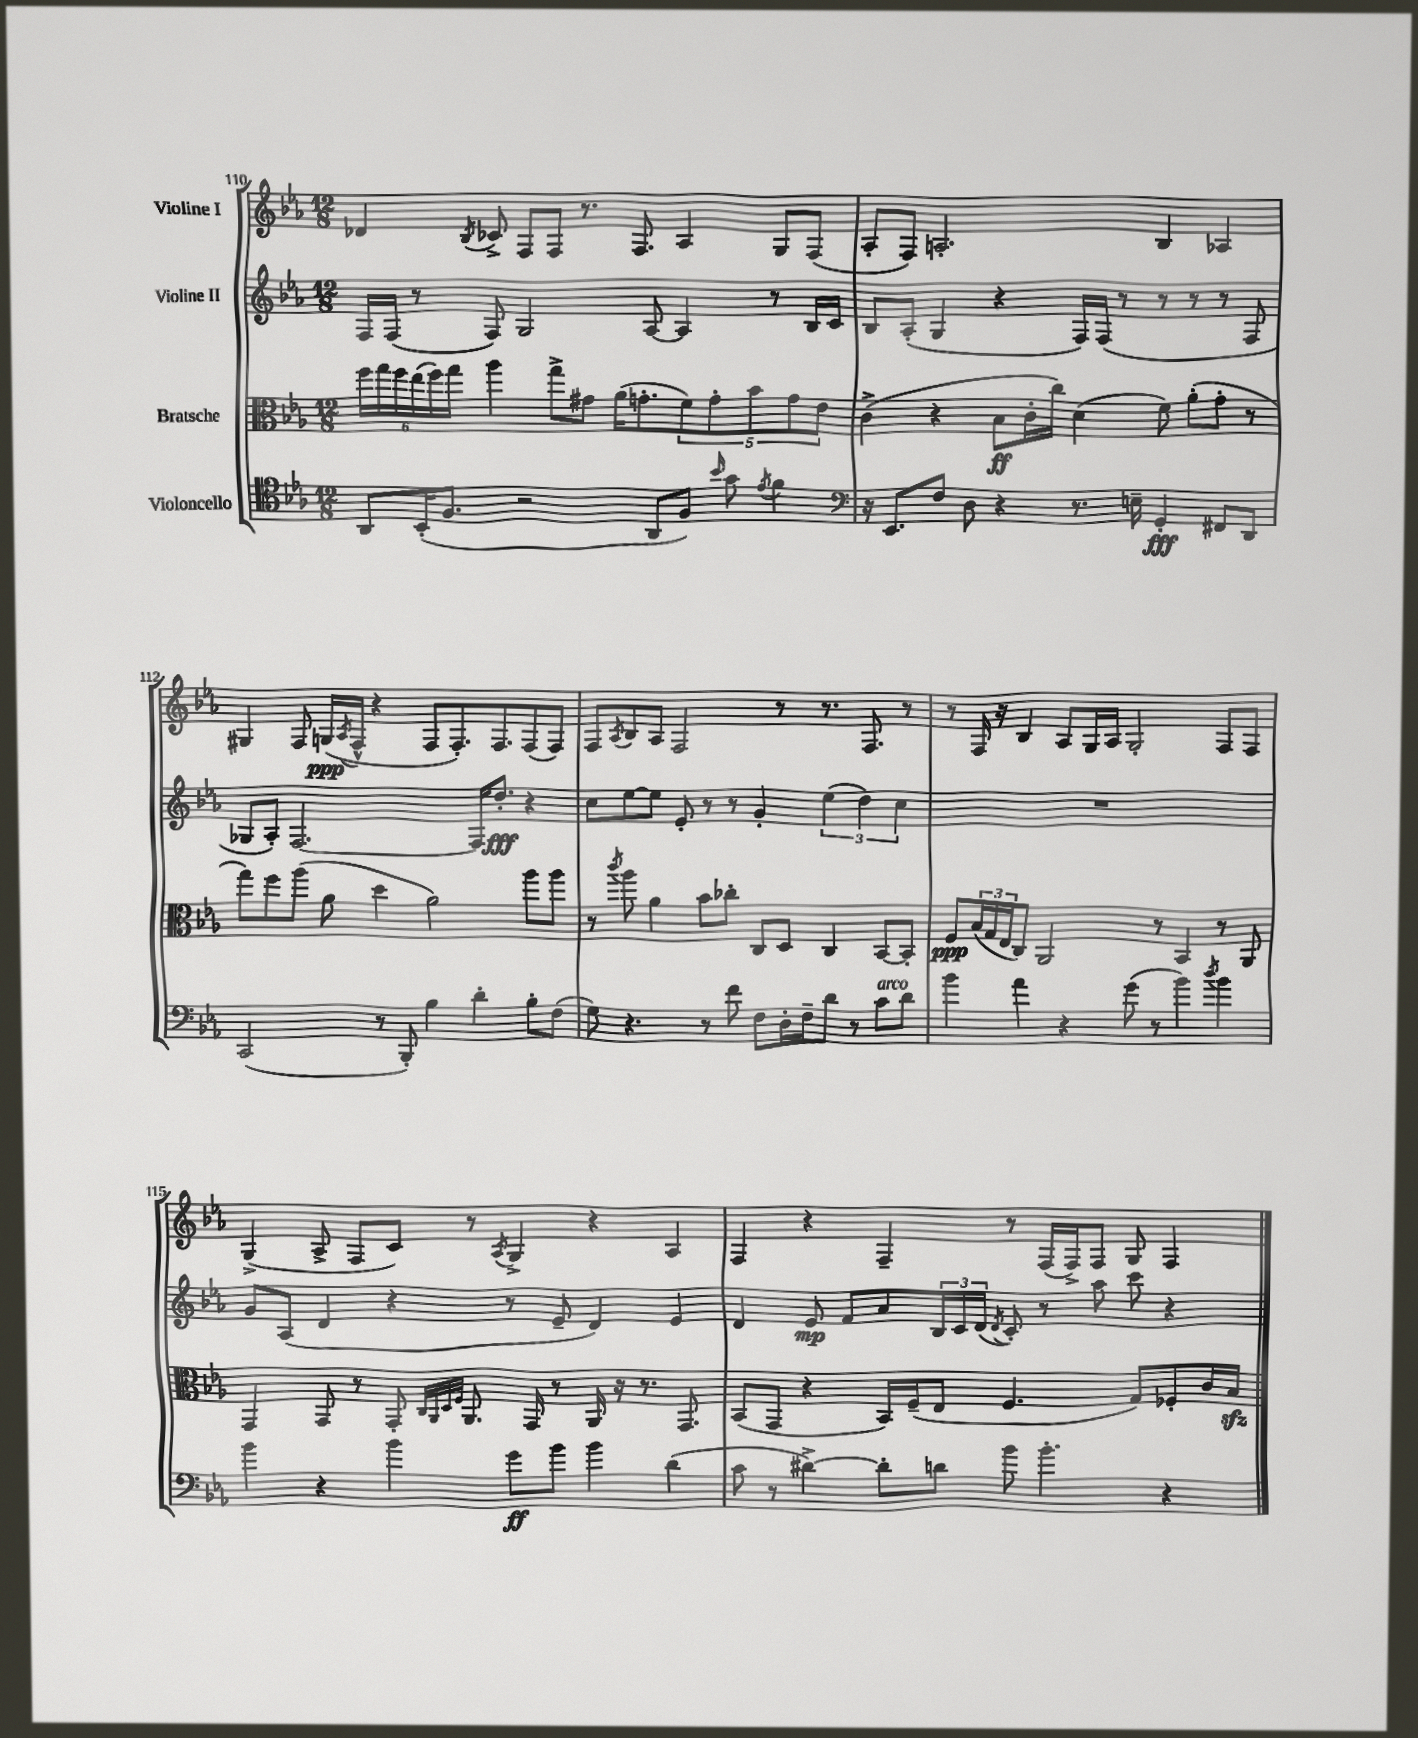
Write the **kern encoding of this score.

**kern	**dynam	**kern	**dynam	**kern	**dynam	**kern	**dynam
*part4	*part4	*part3	*part3	*part2	*part2	*part1	*part1
*staff4	*staff4	*staff3	*staff3	*staff2	*staff2	*staff1	*staff1
*I"Violoncello	*	*I"Bratsche	*	*I"Violine II	*	*I"Violine I	*
*clefC4	*	*clefC3	*	*clefG2	*	*clefG2	*
*k[b-e-a-]	*	*k[b-e-a-]	*	*k[b-e-a-]	*	*k[b-e-a-]	*
*M12/8	*	*M12/8	*	*M12/8	*	*M12/8	*
=110	=110	=110	=110	=110	=110	=110	=110
8AA-/L	.	24ff\LL	.	16F/LL	.	4d-X/	.
.	.	24gg\	.	.	.	.	.
.	.	.	.	(16F/JJ	.	.	.
.	.	24ff\	.	.	.	.	.
(16BB-'/K	.	(24ee-\	.	8r	.	.	.
.	.	24ff\)	.	.	.	.	.
8.F/J	.	.	.	.	.	.	.
.	.	24gg\JJ	.	.	.	.	.
.	.	.	.	.	.	8qB-/	.
.	.	4aa-\	.	8F/)	.	8c-X^/	.
2r	.	.	.	2G/	.	8F/L	.
.	.	8gg^\L	.	.	.	8F/J	.
.	.	8g#X\J	.	.	.	8.r	.
.	.	(16a-\KL	.	.	.	.	.
.	.	8.gn'\	.	.	.	8.F/	.
8AA-/L	.	.	.	[8A-/	.	.	.
8F/J)	.	10f\)	.	4A-/]	.	4A-/	.
.	.	10g'\	.	.	.	.	.
16qqb-/	.	.	.	.	.	.	.
8g\	.	.	.	.	.	.	.
.	.	10b-\	.	.	.	.	.
8qe-/	.	.	.	.	.	.	.
4f\	.	.	.	8r	.	8G/L	.
.	.	10g\	.	.	.	.	.
.	.	.	.	16B-/LL	.	(8F/J	.
.	.	10e-\J	.	.	.	.	.
.	.	.	.	16c/JJ	.	.	.
=111	=111	=111	=111	=111	=111	=111	=111
*clefF4	*	*	*	*	*	*	*
16r	.	(4c^\	.	8B-/L	.	8A-'/L	.
8.EE-/L	.	.	.	.	.	.	.
.	.	.	.	(8A-'/J	.	8F/J)	.
8F/J	.	4r	.	4G/	.	2.An'/	.
8D\	.	.	.	.	.	.	.
4r	.	8B-\L	ff	4r	.	.	.
.	.	16c'\L	.	.	.	.	.
.	.	16cc\JJ)	.	.	.	.	.
8.r	.	(4d\	.	16F/LL)	.	.	.
.	.	.	.	(16F/JJ	.	.	.
.	.	.	.	8r	.	.	.
16En~\	.	.	.	.	.	.	.
4GG'/	fff	8f\)	.	8r	.	4B-/	.
.	.	(8a-'\L	.	8r	.	.	.
8FF#X/L	.	8g'\J	.	8r	.	4A-X/	.
8DD/J	.	8r	.	8F/	.	.	.
!!LO:LB:g=z
=112	=112	=112	=112	=112	=112	=112	=112
(2CC/	.	8gg\L)	.	8G-X/L	.	4G#X/	.
.	.	8ff\	.	8A-'/J)	.	.	.
.	.	(8aa-\J	.	[2.F/	.	8F/	.
.	.	8a-\	.	.	.	(16Gn/LL	ppp
.	.	.	.	.	.	8qA-/	.
.	.	.	.	.	.	16F^^/JJ	.
8r	.	4dd\	.	.	.	4r	.
8BBB-'/)	.	.	.	.	.	.	.
4B-\	.	2a-\)	.	.	.	8F/L	.
.	.	.	.	.	.	8.F'/)	.
4d'\	.	.	.	16F/KL]	.	.	.
.	.	.	.	8.dd'/J	fff	8.F/	.
8B-'\L	.	8aa-\L	.	4r	.	(8F/	.
(8F\J	.	8aa-\J	.	.	.	8F/J)	.
=113	=113	=113	=113	=113	=113	=113	=113
8G\)	.	8r	.	8cc\L	.	8F/L	.
.	.	8qccc/	.	.	.	8qA-/	.
4.r	.	8aa-\	.	[8ee-\	.	8B-/	.
.	.	4a-\	.	8ee-\J]	.	8A-/J	.
.	.	.	.	8e-'/	.	2F/	.
8r	.	8b-\L	.	8r	.	.	.
8f\	.	8cc-X'\J	.	8r	.	.	.
8F\L	.	8C/L	.	4g'/	.	.	.
16D'\L	.	8D/J	.	.	.	8r	.
16F~\J	.	.	.	.	.	.	.
8d\J	.	4C/	.	(6ee-\	.	8.r	.
8r	.	.	.	.	.	.	.
.	.	.	.	6dd\)	.	.	.
.	.	.	.	.	.	8.F/	.
!LO:TX:a:i:t=arco	!	!	!	!	!	!	!
8c\L	.	[8BB-/L	.	.	.	.	.
.	.	.	.	6cc\	.	.	.
8d\J	.	8BB-'/J]	.	.	.	8r	.
=114	=114	=114	=114	=114	=114	=114	=114
4b-\	.	8F/L	ppp	1.r	.	8r	.
.	.	(24B-/L	.	.	.	16F/	.
.	.	24G/	.	.	.	.	.
.	.	.	.	.	.	16r	.
.	.	24E-/J	.	.	.	.	.
4a-\	.	8C/J)	.	.	.	4B-/	.
.	.	2AA-/	.	.	.	.	.
4r	.	.	.	.	.	8A-/L	.
.	.	.	.	.	.	16G/L	.
.	.	.	.	.	.	16A-/JJ	.
(8g\	.	.	.	.	.	2G'/	.
8r	.	8r	.	.	.	.	.
4b-\)	.	4BB-/	.	.	.	.	.
8qdd/	.	.	.	.	.	.	.
4b-\	.	8r	.	.	.	8F/L	.
.	.	8AA-/	.	.	.	8F/J	.
!!LO:LB:g=z
=115	=115	=115	=115	=115	=115	=115	=115
4b-\	.	4GG/	.	8g/L	.	(4G^/	.
.	.	.	.	(8A-/J	.	.	.
4r	.	8GG/	.	4d/	.	8A-^/	.
.	.	8r	.	.	.	8F/L	.
4b-\	.	8GG'/	.	4r	.	8c/J)	.
.	.	32qqC/LLL	.	.	.	.	.
.	.	32qqAA-/	.	.	.	.	.
.	.	32qqD/	.	.	.	.	.
.	.	32qqF/JJJ	.	.	.	.	.
.	.	8.AA-/	.	.	.	8r	.
.	.	.	.	.	.	8qA-/	.
8g\L	ff	.	.	8r	.	4G^/	.
.	.	16GG/	.	.	.	.	.
8b-\J	.	8r	.	8e-~/	.	.	.
4b-\	.	16AA-/	.	4d/)	.	4r	.
.	.	16r	.	.	.	.	.
.	.	8.r	.	.	.	.	.
(4d\	.	.	.	4e-/	.	4A-/	.
.	.	8.GG/	.	.	.	.	.
=116	=116	=116	=116	=116	=116	=116	=116
8c\	.	(8BB-/L	.	4d/	.	4F/	.
8r	.	8GG/J	.	.	.	.	.
[4d#X^\)	.	4r	.	8e-/	mp	4r	.
.	.	.	.	8f/L	.	.	.
8d#'\L]	.	16BB-/LL)	.	8a-/	.	4F~/	.
.	.	(16F~/J	.	.	.	.	.
8dn\J	.	8E-/J	.	24B-/L	.	.	.
.	.	.	.	24c/	.	.	.
.	.	.	.	(24d/JJ	.	.	.
.	.	.	.	8qd/	.	.	.
8b-\	.	4.F/	.	8c'/)	.	8r	.
4.b-'\	.	.	.	8r	.	(16F/LL	.
.	.	.	.	.	.	16F^/J)	.
.	.	.	.	8aa-\	.	8F/J	.
.	.	8G/L)	.	8ccc\	.	8G/	.
4r	.	8F-X'/	.	4r	.	4F/	.
.	.	16c/L	.	.	.	.	.
.	.	16B-zz/JJ	.	.	.	.	.
==	==	==	==	==	==	==	==
*-	*-	*-	*-	*-	*-	*-	*-
